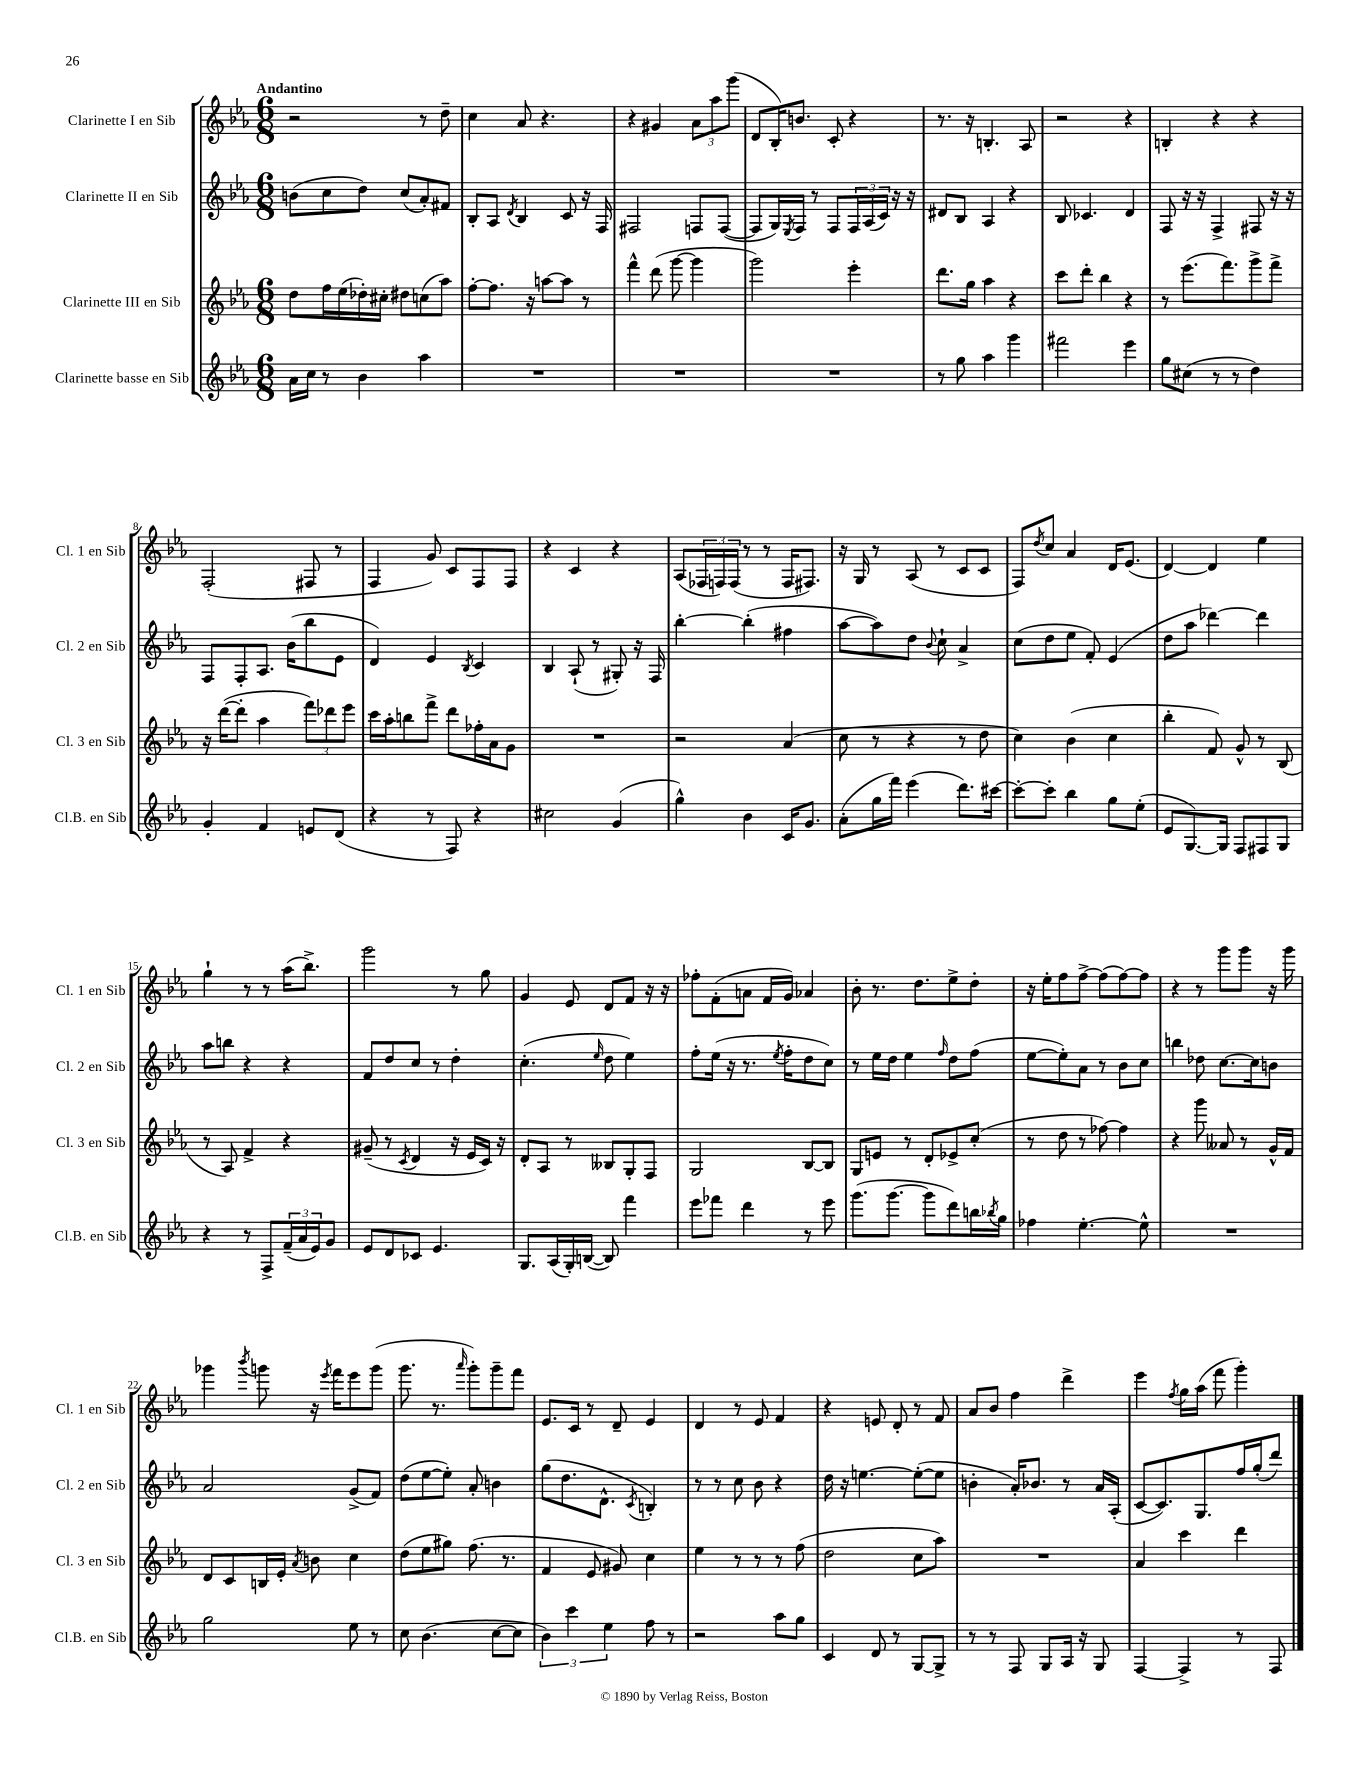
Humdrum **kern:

**kern	**kern	**kern	**kern
*staff4	*staff3	*staff2	*staff1
*clefG2	*clefG2	*clefG2	*clefG2
*k[b-e-a-]	*k[b-e-a-]	*k[b-e-a-]	*k[b-e-a-]
*M6/8	*M6/8	*M6/8	*M6/8
16a-	8dd	(8b	2r
16cc	.	.	.
8r	16ff	8cc	.
.	(16ee-	.	.
4b-	16dd-')	8dd)	.
.	16cc#'	.	.
.	8dd#	(8cc	.
4aa-	(8cc	8a-')	8r
.	8aa-)	8f#	8dd~
=	=	=	=
2.r	[8ff'	8B-'	4cc
.	8.ff]	8A-	.
.	.	8qd	.
.	.	4B-	8a-
.	16r	.	.
.	[8aa	.	4.r
.	8aa]	8c	.
.	8r	16r	.
.	.	16F	.
=	=	=	=
2.r	4fff^^	2F#	4r
.	(8ddd	.	4g#
.	[8ggg	.	.
.	4ggg]	8F	12a-
.	.	.	12aa-
.	.	([8F	.
.	.	.	(12ggg
=	=	=	=
2.r	2ggg)	8F]	8d
.	.	16G)	16B-')
.	.	8qE-	.
.	.	16F	8.b
.	.	8r	.
.	.	8F	8c'
.	4eee-'	24F	4r
.	.	(24A-	.
.	.	24c)	.
.	.	16r	.
.	.	16r	.
=	=	=	=
8r	8.ddd	8d#	8.r
8gg	.	8B-	.
.	16gg	.	16r
4aa-	4aa-	4A-	4.B'
4ggg	4r	4r	.
.	.	.	8A-
=	=	=	=
2fff#	8ccc	8B-	2r
.	8ddd'	4.c-	.
.	4bb-	.	.
4eee-	4r	4d	4r
=	=	=	=
8gg	8r	8F	4B'
(8cc#	(8.eee-	16r	.
.	.	16r	.
8r	.	4F^	4r
.	8.fff)	.	.
8r	.	.	.
4dd)	8ggg^	8F#	4r
.	8fff^	16r	.
.	.	16r	.
=	=	=	=
4g'	16r	8F	(2F'
.	([16ddd	.	.
.	8ddd']	8F'	.
4f	4aa-	8.A-	.
.	.	(16b-	.
8e	12fff)	8bb-	8F#
.	12ddd-	.	.
(8d	.	8e-	8r
.	12eee-	.	.
=	=	=	=
4r	16ccc	4d)	4F
.	16aa-'	.	.
.	8bb	.	.
8r	8fff^	4e-	8g)
8F)	8ddd	.	8c
.	.	8qB-	.
4r	16ff-'	4c	8F
.	16a-	.	.
.	8g	.	8F
=	=	=	=
2cc#	2.r	4B-	4r
.	.	(8A-`	4c
.	.	8r	.
(4g	.	8G#')	4r
.	.	16r	.
.	.	16F	.
=	=	=	=
4gg^^)	2r	[4bb-'	(8A-
.	.	.	24F-
.	.	.	24F)
.	.	.	(24F
4b-	.	(4bb-']	8r
.	.	.	8r
16c	(4a-	4ff#	16F
8.g	.	.	8.F#)
=	=	=	=
(8a-'	8cc	[8aa-	16r
.	.	.	16G
16gg	8r	8aa-])	8r
16fff)	.	.	.
(4eee-	4r	8dd	(8A-
.	.	8qqb-	.
.	.	8cc`	8r
8.ddd)	8r	4a-^	8c
.	8dd	.	8c
[16ccc#	.	.	.
=	=	=	=
8ccc#'_	4cc)	(8cc	8F)
.	.	.	8qdd
8ccc#']	.	8dd	8cc
4bb-	(4b-	8ee-	4a-
.	.	8f')	.
8gg	4cc	(4e-	16d
.	.	.	(8.e-
(8ee-'	.	.	.
=	=	=	=
8e-	4bb-'	8dd	[4d)
[8.G)	.	8aa-	.
.	8f)	[4ddd-)	4d]
16G]	.	.	.
8F	8g^^	.	.
8F#	8r	4ddd-]	4ee-
8G	(8B-	.	.
=	=	=	=
4r	8r	8aa-	4gg`
.	8A-)	8bb	.
8r	4f^	4r	8r
8F^	.	.	8r
(24f~	4r	4r	(16aa-
24a-	.	.	.
.	.	.	8.bb-^)
24e-)	.	.	.
8g	.	.	.
=	=	=	=
8e-	(8g#~	8f	2ggg
8d	8r	8dd	.
.	8qc	.	.
8c-	4d	8cc	.
4.e-	.	8r	.
.	16r	4dd'	8r
.	16e-	.	.
.	16c)	.	8gg
.	16r	.	.
=	=	=	=
8.G	8d'	(4.cc'	4g
.	8A-	.	.
(16A-	.	.	.
16G')	8r	.	8e-
([16B	.	.	.
.	.	16qqee-	.
8B])	8B--	8dd	8d
4fff	8G'	4ee-)	8f
.	8F	.	16r
.	.	.	16r
=	=	=	=
8eee-	2G	8ff'	8ff-'
8fff-	.	(16ee-	(8f'
.	.	16r	.
4ddd	.	8.r	8a
.	.	.	16f
.	.	8qee-	.
.	.	16ff'	16g)
8r	[8B-	8dd	4a-
8eee-	8B-]	8cc)	.
=	=	=	=
(8.ggg	8G	8r	8b-'
.	8e	16ee-	8.r
[8.ggg	.	16dd	.
.	8r	4ee-	.
.	.	.	8.dd
8ggg]	8d'	.	.
.	.	16qqff	.
8ddd)	8e-^	8dd	8ee-^
16bb	(8cc'	(8ff	8dd'
8qbb-	.	.	.
16gg	.	.	.
=	=	=	=
4ff-	8r	[8ee-	16r
.	.	.	16ee-'
.	8dd	8ee-'])	8ff
[4.ee-'	8r	8a-	[8ff^
.	[8ff-)	8r	(8ff]
.	4ff-]	8b-	[8ff)
8ee-^^]	.	8cc	8ff]
=	=	=	=
2.r	4r	4bb	4r
.	8ggg	8dd-	8r
.	8a--	[8.cc	8ggg
.	8r	.	8ggg
.	.	16cc]	.
.	16g^^	8b	16r
.	16f	.	16ggg
=	=	=	=
2gg	8d	2a-	4ggg-
.	8c	.	.
.	.	.	8qbbb-
.	16B	.	8ggg
.	16e-'	.	.
.	8qa-	.	.
.	8b	.	16r
.	.	.	8qeee-
.	.	.	16fff
8ee-	4cc	(8g^	8eee-
8r	.	8f)	(8ggg
=	=	=	=
8cc	(8dd	(8dd	8.ggg
(4.b-	8ee-	[8ee-	.
.	.	.	8.r
.	8gg#)	8ee-'])	.
.	.	.	16qqaaa-
.	(8.ff	8a-'	8ggg')
[8cc	.	4b	8ggg~
.	8.r	.	.
8cc]	.	.	8fff
=	=	=	=
6b-)	4f	(8gg	8.e-
.	.	8.dd	.
6ccc	.	.	.
.	.	.	16c
.	8e-	.	8r
.	.	8.d^^	.
6ee-	.	.	.
.	8g#)	.	8d~
.	.	8qc	.
8ff	4cc	4B')	4e-
8r	.	.	.
=	=	=	=
2r	4ee-	8r	4d
.	.	8r	.
.	8r	8cc	8r
.	8r	8b-	8e-
8aa-	8r	4r	4f
8gg	(8ff	.	.
=	=	=	=
4c	2dd	16dd	4r
.	.	16r	.
.	.	[4.ee	.
8d	.	.	8e
8r	.	.	8d'
[8G	8cc	(8ee'_	8r
8G^]	8aa-)	8ee]	8f
=	=	=	=
8r	2.r	4b'	8a-
8r	.	.	8b-
8F	.	16a-')	4ff
.	.	8.b-	.
8G	.	.	.
16A-	.	8r	4ddd^
16r	.	.	.
8G	.	16a-	.
.	.	(16A-'	.
=	=	=	=
[4F	4a-	[8c	4eee-
.	.	8.c])	.
.	.	.	8qff
4F^]	4ccc	.	16gg
.	.	8.G	(16aa-
.	.	.	8fff
8r	4ddd	16ff	4ggg')
.	.	(16gg'	.
8F	.	8ddd)	.
==	==	==	==
*-	*-	*-	*-
